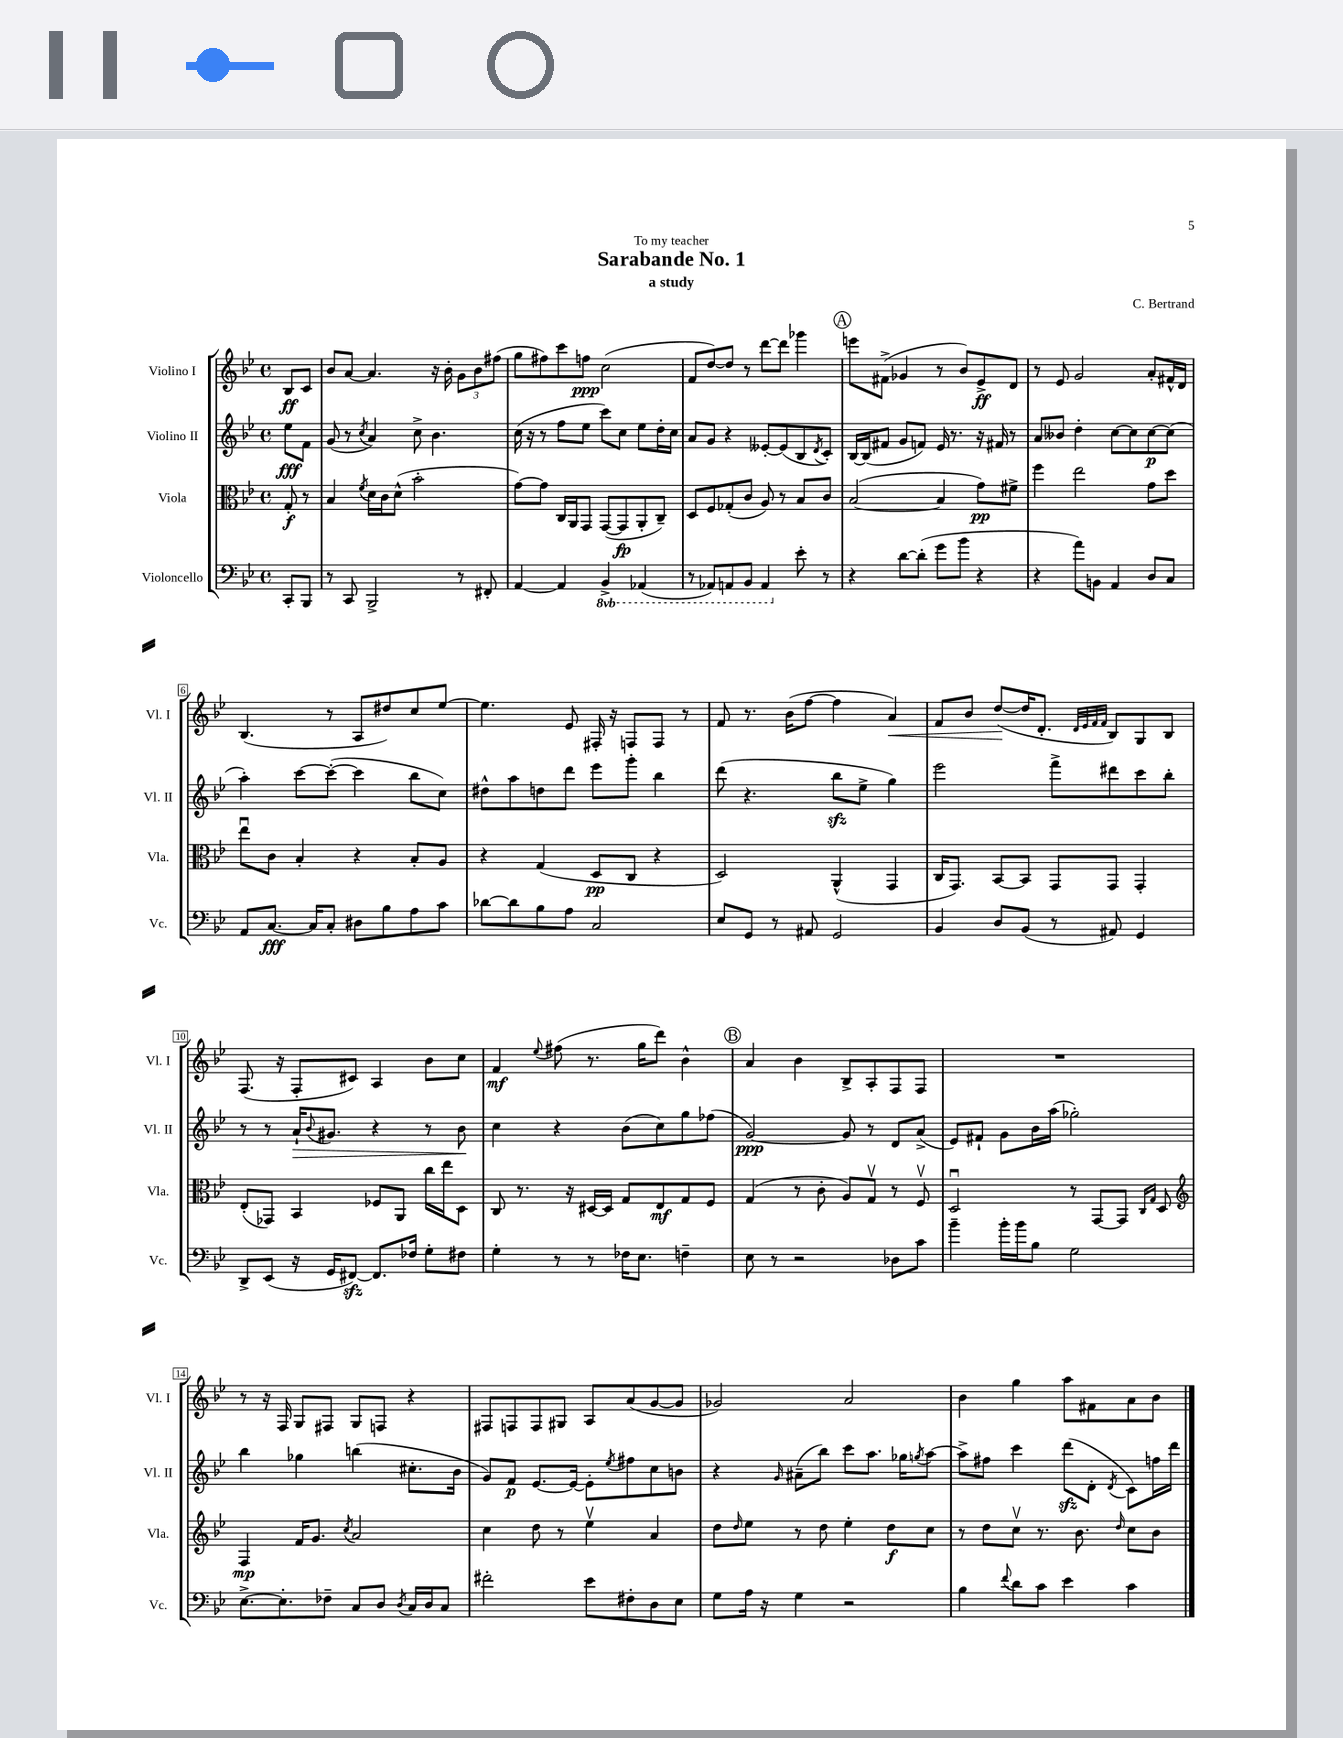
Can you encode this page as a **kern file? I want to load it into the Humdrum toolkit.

**kern	**kern	**kern	**kern
*staff4	*staff3	*staff2	*staff1
*clefF4	*clefC3	*clefG2	*clefG2
*k[b-e-]	*k[b-e-]	*k[b-e-]	*k[b-e-]
*M4/4	*M4/4	*M4/4	*M4/4
*met(c)	*met(c)	*met(c)	*met(c)
8CC'	8G'	8ee-	8B-
8BBB-	8r	8f	8c
=	=	=	=
8r	4B-	(8g	8b-
8CC	.	8r	[8a
.	8qf	8qcc	.
2BBB-^	16d	4a)	4.a]
.	16c	.	.
.	(8d^^	.	.
.	2b-'	8cc^	.
.	.	4.b-	16r
.	.	.	16b-'
8r	.	.	12g
.	.	.	12b-
8FF#'	.	.	.
.	.	.	(12ff#
=	=	=	=
[4AA	[8g)	(16cc	8gg
.	.	16r	.
.	8g]	8r	8ff#)
4AA]	16C	8ff	8ccc
.	16AA	.	.
.	8GG	8ee-	8ff
4BBB-^	([8GG	8ccc)	(2cc
.	8GG]	8cc	.
(4AAA-	8AA'	8ee-	.
.	8C~)	16dd'	.
.	.	16cc	.
=	=	=	=
8r	8D	8a	8f
8AAA-)	8F	8g	[8dd)
8AAA	(8G-'	4r	8dd]
8BBB-	8c	.	8r
4AAA	8A)	[8e--'	[8ddd
.	8r	(8e--]	8ddd]
8e-'	8B-	8B-	4ggg-
.	.	8qd	.
8r	8c	8c')	.
=	=	=	=
4r	([2B-	[16B-	8eee
.	.	(16B-]	.
.	.	8f#	(8f#^
[8d	.	8g	4g-
(8d']	.	8f)	.
8g	4B-]	16e-	8r
.	.	8.r	.
8b-	.	.	8b-)
4r	8g)	16r	8e-^
.	.	16f#	.
.	8f#^	8r	8d
=	=	=	=
4r	4ff	8a	8r
.	.	8b--	8e-
8a)	2ee-	4dd'	2g
8BB	.	.	.
4AA	.	[8cc	.
.	.	8cc]	.
8D	8g	[8cc	8a'
8C	8dd	(8cc]	16f#^^
.	.	.	16d
=	=	=	=
8AA	8ee-u	4aa')	(4.B-
[8.C	8c	.	.
.	4B-'	[8ccc	.
16C]	.	.	.
8C'	.	(8ccc'_	8r
8D#	4r	4ccc]	8A
8B-	.	.	8dd#)
8A	8B-'	8bb-	8cc
8c	8A	8cc)	[8ee-
=	=	=	=
[8d-	4r	8dd#^^	4.ee-]
8d-]	.	8aa	.
8B-	(4G	8dd	.
8A	.	8ddd	8e-
2C	8D	8eee-	16F#'
.	.	.	16r
.	8C	8ggg'	8F
.	4r	4bb-	8F
.	.	.	8r
=	=	=	=
8E-	2D)	(8ddd	8f
8GG	.	4.r	8.r
8r	.	.	.
.	.	.	(16b-
8AA#	.	.	[8ff
2GG	(4AA^^	8bb-	4ff]
.	.	8ee-^	.
.	4GG	4gg)	4a)
=	=	=	=
4BB-	16C	2eee-	8f
.	8.GG)	.	.
.	.	.	8b-
8D	[8BB-	.	([8dd
(8BB-	8BB-]	.	16dd]
.	.	.	8.d'
8r	8GG	8fff^	.
.	.	.	32qqd
.	.	.	32qqe-
.	.	.	32qqf
.	.	.	32qqf
8AA#)	8GG	8ddd#	8B-)
4GG	4GG'	8ccc	8G
.	.	8bb-'	8B-
=	=	=	=
8DD^	(8E-'	8r	(8.F
(8EE-	8GG-)	8r	.
.	.	.	16r
16r	4BB-	16a`	8F'
.	.	8qqb-	.
16GG	.	8.g#	.
[8FF#)	.	.	8c#)
8.FF#]	8F-	4r	4A
.	8AA	.	.
16F-	.	.	.
8G'	16cc	8r	8b-
.	16ee-	.	.
8F#	8D	8b-	8cc
=	=	=	=
4G'	8C	4cc	4f
.	8.r	.	.
.	.	.	8qqee-
8r	.	4r	(8ff#
.	16r	.	.
8r	[16D#	.	8.r
.	16D#]	.	.
16F-	8G	(8b-	.
8.E-	.	.	16gg
.	8E-	8cc)	8ddd)
4F~	8G	8gg	4b-^^
.	8F	(8ff-	.
=	=	=	=
8E-	(4G	[2g)	4a
8r	.	.	.
2r	8r	.	4b-
.	8c'	.	.
.	8A)	8g]	8B-^
.	8Gv	8r	8A'
8D-	8r	8d	8F
8c	8Fv	(8a^	8F
=	=	=	=
4b-~	2Du	8e-)	1r
.	.	8f#`	.
16b-'	.	8g	.
16b-	.	.	.
8B-	.	16b-	.
.	.	(16aa	.
2G	8r	2gg-')	.
.	[8GG	.	.
.	8GG]	.	.
.	16qqC	.	.
.	16qqG	.	.
.	8D	.	.
=	=	=	=
*	*clefG2	*	*
[8.E-^	4F	4bb-	8r
.	.	.	16r
8.E-']	.	.	16F
.	16f	4gg-	8G
.	8.g	.	.
8F-~	.	.	8F#
.	8qcc	.	.
8C	2a	(4bb	8G
8D	.	.	8F
8qD	.	.	.
16C	.	8.cc#'	4r
16D	.	.	.
8C	.	.	.
.	.	16b-	.
=	=	=	=
2f#'	4cc	8g)	8F#
.	.	8f	8F
.	8dd	[8.e-	8F
.	8r	.	8G#
.	.	16e-_	.
8e-	4ee-v	8e-']	8A
.	.	8qee-	.
8F#'	.	8ff#	(8a
8D	4a	8cc	[8g
8E-	.	8b	8g]
=	=	=	=
8G	8dd	4r	2g-)
.	16qqdd	.	.
16A	8ee-	.	.
16r	.	.	.
.	.	16qqg	.
4G	8r	(8a#~	.
.	8dd	8bb-)	.
2r	4ee-'	8ccc	2a
.	.	8.aa	.
.	8dd	.	.
.	.	16gg-	.
.	.	8qgg	.
.	8cc	[8aa	.
=	=	=	=
4B-	8r	8aa^]	4b-
.	8dd	8ff#	.
8qqf	.	.	.
8d	8ccv	4ccc	4gg
8c	8.r	.	.
4e-	.	(8ddd	8aa
.	8.b-	.	.
.	.	8d'	8f#
.	16qqdd	8qd	.
4c	8cc	8c)	8a
.	8b-	16ff	8b-
.	.	16ddd	.
==	==	==	==
*-	*-	*-	*-
